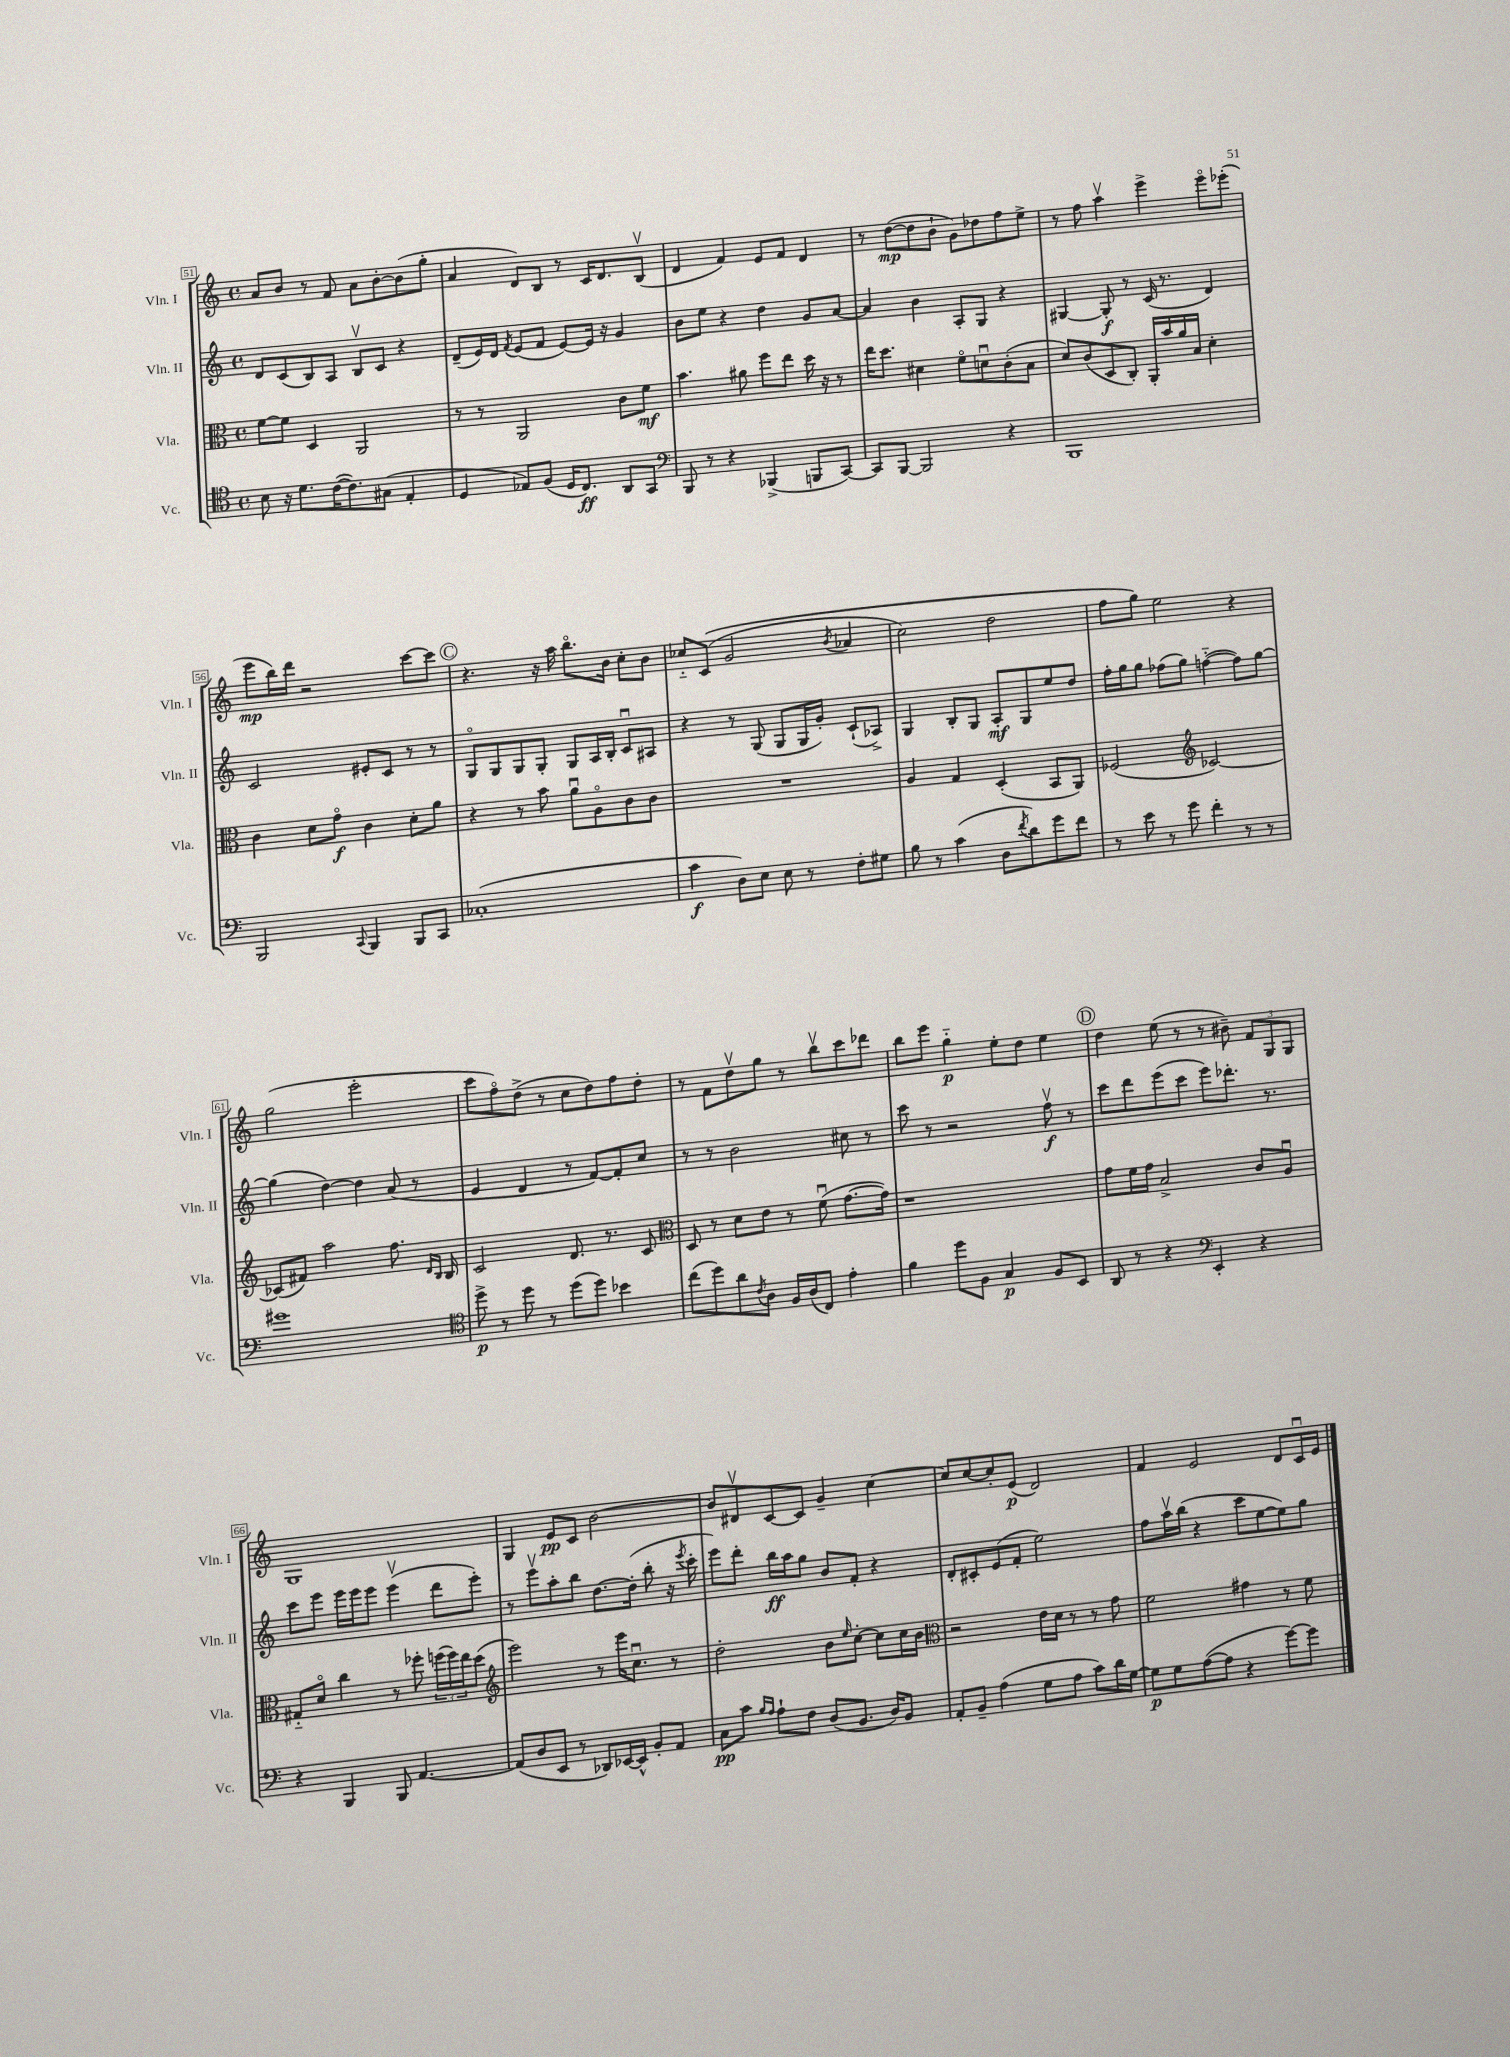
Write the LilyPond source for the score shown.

<<
\new StaffGroup <<
\new Staff = "s0" \with { instrumentName = "Vln. I" shortInstrumentName = "Vln. I" } {
    \clef treble \key c \major \defaultTimeSignature \time 4/4
    a'8 b'8 r8 f'8 a'8 b'8~-. b'8( g''8-. |
    a'4 d'8) b8 r8 c'16 d'8. b8\upbow( |
    d'4 f'4) e'8 f'8 d'4 |
    r8 d''8~\mp( d''8 b'8-! g'8) des''8 f''8 e''8-> |
    r8 f''8 a''4\upbow e'''4-> e'''8\flageolet ees'''8-.( |
    e'''8\mp b''16) d'''16 r2 c'''8~ c'''8 |
    \mark \markup { \circle "C" } r4. r16 a''16 b''8.\flageolet b'16 c''8-. b'8 |
    ces''8-_ c'8(\( g'2 \acciaccatura { b'8 } aes'4 |
    c''2) d''2 |
    f''8 g''8\) e''2 r4 |
    g''2( e'''2-. |
    c'''8 f''8\flageolet) d''8->( r8 c''8 d''8) f''8 d''8-. |
    r8 f'8 d''8\upbow g''8 r8 b''8\upbow c'''8 des'''8 |
    b''8 e'''8 g''4-_\p e''8-. d''8 e''4 |
    \mark \markup { \circle "D" } d''4 e''8( r8 r8 bis'8--) \tuplet 3/2 { f'8 g8 g8 } |
    g1 |
    g4 e'8\pp c'8 b'2~ |
    b'8 dis'8\upbow c'8~ c'8 g'4-- c''4~ |
    c''8 c''8~ c''8-. e'8\p( d'2) |
    f'4 e'2 d'8 c'16\downbow e'16 \bar "|." |
}
\new Staff = "s1" \with { instrumentName = "Vln. II" shortInstrumentName = "Vln. II" } {
    \clef treble \key c \major \defaultTimeSignature \time 4/4
    d'8 c'8( b8) a8 b8\upbow c'8 r4 |
    d'8--( e'16) d'16 \acciaccatura { f'8 } e'8( f'8 e'8~) e'16 r16 g'4 |
    b'8 e''8 r4 d''4 g'8 a'8~ |
    a'4 b'4 a8-. g8 r4 |
    gis4~ gis8-.\f r8 c'16( r8. d'4) |
    c'2 eis'8-. c'8 r8 r8 |
    \mark \markup { \circle "C" } g8\flageolet g8 g8 g8-. g8 a16 b16-. c'8\downbow ais8 |
    r4 r8 g8( g8 g16 g'16-.) c'8-!( aes8->) |
    g4 b8-. g8 a8-.\mf g8 e''8 d''8 |
    f''16-. g''16 g''8 fes''8( g''8) f''4~-_( f''8) g''8~ |
    g''4( d''4~) d''4 a'8( r8 |
    e'4 d'4 r8 f'8~) f'8-. c''8 |
    r8 r8 b'2 cis''8 r8 |
    c'''8 r8 r2 f''8\upbow\f r8 |
    \mark \markup { \circle "D" } c'''8 d'''8 e'''8( c'''8 e'''8) des'''8.-. r8. |
    c'''8 e'''8 e'''16 e'''16 e'''8 e'''4\upbow( d'''8 e'''8-.) |
    r8 e'''8\upbow a''8-. b''8 d''8.~ d''16-.( b''8-. r16 \acciaccatura { e'''8 } c'''16-. |
    e'''8) d'''8-. b''16\ff a''16 g''8 b'8 f'8-. r4 |
    d'8-. cis'8-. e'8( f'8-. e''2) |
    f''8 a''16\upbow b''16( r4 c'''8 e''8~ e''8) g''8 \bar "|." |
}
\new Staff = "s2" \with { instrumentName = "Vla." shortInstrumentName = "Vla." } {
    \clef alto \key c \major \defaultTimeSignature \time 4/4
    f'8~ f'8 d4 a,2 |
    r8 r8 a,2 c'8 f'8\mf |
    b'4. ais'8 f''8 e''8 d''16 r16 r8 |
    e''16 d''8. dis'4 f'8\flageolet d'8\downbow c'8-.( b8 |
    d'8) c'8( d8 c8-.) a,16-. b'16 a'16 b16 d'4-. |
    c'4 d'8 g'8\flageolet\f c'4 d'8-. a'8 |
    \mark \markup { \circle "C" } r4 r8 b'8 a'8\downbow a8\flageolet c'8 c'8 |
    R1 |
    a4 g4 d4-.( b,8 a,8) |
    fes2( \clef treble ces'2~) |
    ces'8( fis'8) a''2 f''8. \grace { d'16 b16 } b16 |
    c'2 d'8. r8. c'8 |
    \clef alto d8 r8 d'8 e'8 r8 f'8\downbow( g'8.~ g'16) |
    r1 |
    \mark \markup { \circle "D" } g'8 f'16 g'16 b2-> c'8 a8\downbow |
    gis8-_ d'8\flageolet c''4 r8 fes''8-. \tuplet 3/2 { f''16( f''16) e''16 } d''8( |
    \clef treble e'''2) r8 e'''16 c''8.\downbow r8 |
    d''2-. b'8 \grace { e''16 } c''8~-. c''8 c''16 b'16 |
    \clef alto r2 e'16 d'16 r8 r8 g'8 |
    f'2 gis'4 r8 f'8 \bar "|." |
}
\new Staff = "s3" \with { instrumentName = "Vc." shortInstrumentName = "Vc." } {
    \clef tenor \key c \major \defaultTimeSignature \time 4/4
    b8 r16 d'8. c'16~( c'8.) gis8( e4-. |
    d4 ees8) f8( d16 c8.\ff) a,8 g,8 |
    \clef bass b,,8 r8 r4 bes,,4->( b,,8 c,8~) |
    c,8 b,,8~ b,,2 r4 |
    b,,1 |
    b,,2 \appoggiatura { c,8 } b,,4 b,,8 c,8 |
    \mark \markup { \circle "C" } ces1-.( |
    c'4\f d8) e8 e8 r8 f8-. gis8 |
    b8 r8 c'4( d8 \acciaccatura { f'8 } d'8) g'8 f'8 |
    r8 e'8 r8 g'8 f'4-. r8 r8 |
    gis'1 |
    \clef tenor d''8->\p r8 d''8 r8 d''8( d''8) bes'4 |
    c''8( d''8) a'8 \acciaccatura { c'8 } a8 f16 a16( c8) e'4-. |
    f'4 d''8 f8 g4\p f8 b,8 |
    \mark \markup { \circle "D" } a,8 r8 r4 \clef bass e,4-. r4 |
    r4 b,,4 b,,8 a,4.~ |
    a,8( d8 e,8 r8 des,8) ees,16~ ees,16-^ b,8-. a,8 |
    c8\pp c'8 \grace { b16 a16 } a8-! f8 d8( b,8. d16) b,8 |
    a,8-. b,8-- a4( g8 a8 c'8) d'16 g16~ |
    g8\p g8 a8~( a8 r4 g'8~) g'8 \bar "|." |
}
>>
>>
\layout { \context { \Score currentBarNumber = #51 \override BarNumber.stencil = #(make-stencil-boxer 0.1 0.3 ly:text-interface::print) } }
